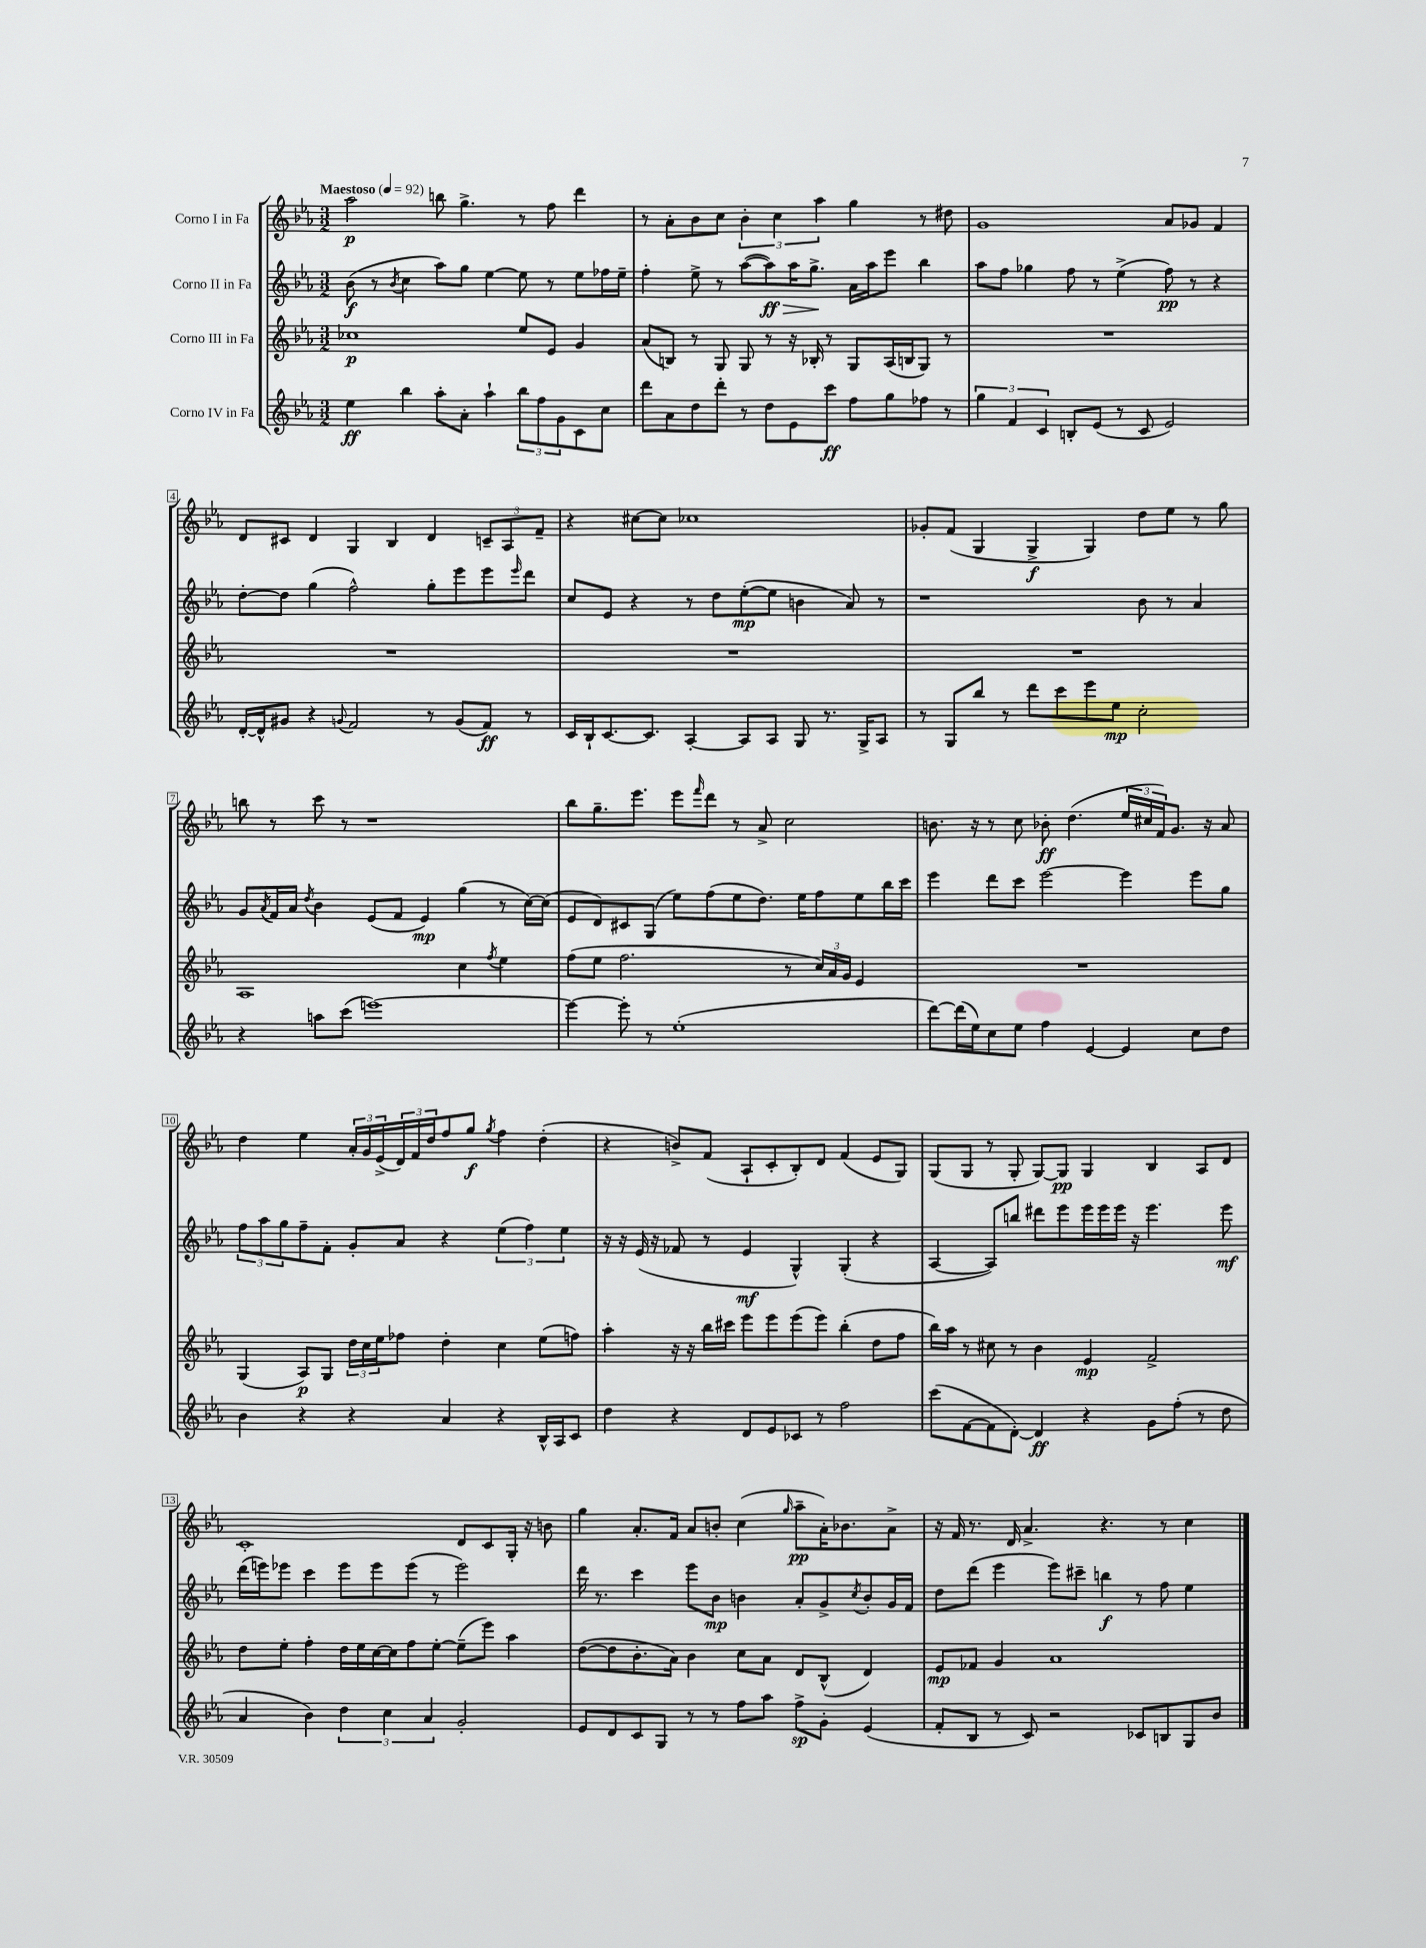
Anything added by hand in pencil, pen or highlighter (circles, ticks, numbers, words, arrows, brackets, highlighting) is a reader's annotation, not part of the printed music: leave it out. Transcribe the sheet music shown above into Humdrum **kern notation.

**kern	**kern	**kern	**kern
*staff4	*staff3	*staff2	*staff1
*clefG2	*clefG2	*clefG2	*clefG2
*k[b-e-a-]	*k[b-e-a-]	*k[b-e-a-]	*k[b-e-a-]
*M3/2	*M3/2	*M3/2	*M3/2
*MM92	*MM92	*MM92	*MM92
4ee-	1cc-	(8b-	2aa-
.	.	8r	.
.	.	8qb-	.
4bb-	.	4cc	.
8aa-'	.	8aa-)	8bb
8a-'	.	8gg	4.gg^
4aa-`	.	[4ee-	.
12bb-	8ee-	8ee-]	8r
12ff	.	.	.
.	8e-	8r	8ff
12g	.	.	.
8c	4g	8ee-	4ddd
8cc	.	16ff-	.
.	.	16ee-~	.
=	=	=	=
8ddd	(8a-	4ff'	8r
8a-	8B)	.	8a-'
8dd	8r	8ee-^	8b-
8ddd'	8G	8r	8cc
8r	8G	([8aa-	6b-'
8dd	8r	8aa-])	.
.	.	.	6cc
8e-	16r	16aa-	.
.	16B-'	8.gg^	.
.	.	.	6aa-
8ccc	8r	.	.
8ff	8G	16a-	4gg
.	.	16aa-	.
8gg	(16A-	8eee-	.
.	16B	.	.
8ff-	8G)	4bb-	8r
8r	8r	.	8dd#
=	=	=	=
6gg	1.r	8aa-	1g
.	.	8ff	.
6f	.	.	.
.	.	4gg-	.
6c	.	.	.
8B'	.	8ff	.
(8e-	.	8r	.
8r	.	(4ee-^	.
8c	.	.	.
2e-)	.	8ff)	8a-
.	.	8r	8g-
.	.	4r	4f
=	=	=	=
[16d'	1.r	[8dd'	8d
16d^^]	.	.	.
8g#	.	8dd]	8c#
4r	.	(4gg	4d
8qqg	.	.	.
2f	.	2ff^^)	4G
.	.	.	4B-
8r	.	8gg'	4d
(8g	.	8eee-	.
8f)	.	8eee-	12c~
.	.	.	12A-
.	.	16qqeee-	.
8r	.	8ddd	.
.	.	.	12f~
=	=	=	=
16c	1.r	8cc	4r
16B-`	.	.	.
[8.c	.	8e-	.
.	.	4r	[8cc#
8.c]	.	.	.
.	.	.	8cc#]
[4A-'	.	8r	1cc-
.	.	8dd	.
8A-]	.	([8ee-'	.
8A-	.	8ee-]	.
8G	.	4b	.
8.r	.	.	.
.	.	8a-)	.
16G^	.	.	.
8A-	.	8r	.
=	=	=	=
8r	1.r	1r	8g-'
8G	.	.	(8f
8bb-	.	.	4G
8r	.	.	.
8ddd	.	.	4G^
8ccc	.	.	.
8eee-	.	.	4G)
8ee-	.	.	.
2cc'	.	8b-	8dd
.	.	8r	8ee-
.	.	4a-	8r
.	.	.	8gg
=	=	=	=
4r	1A-	8g	8bb
.	.	8qa-	.
.	.	16f	8r
.	.	16a-	.
.	.	8qdd	.
8aa	.	4b-	8ccc
(8ccc	.	.	8r
[1eee)	.	(8e-	1r
.	.	8f	.
.	.	4e-)	.
.	4cc	(4gg	.
.	8qff	.	.
.	4ee-	8r	.
.	.	[16cc)	.
.	.	(16cc]	.
=	=	=	=
4eee_	(8ff	8e-	8bb-
.	8ee-	8d)	8.gg~
8eee']	2.ff	8c#	.
.	.	.	8.eee-
8r	.	(8G	.
(1ee-'	.	8ee-)	8eee-
.	.	.	16qqfff
.	.	(8ff	8ddd
.	.	8ee-	8r
.	.	8.dd)	8a-^
.	8r	.	2cc
.	.	16ee-	.
.	24cc)	8ff	.
.	24a-	.	.
.	24g	.	.
.	4e-	8ee-	.
.	.	16bb-	.
.	.	16ccc	.
=	=	=	=
[8ddd)	1.r	4eee-	8.b
(16ddd]	.	.	.
16ee-)	.	.	16r
8cc	.	8ddd	8r
8ee-	.	8ccc	8cc
4ff	.	[2eee-	8b-'
.	.	.	(4.dd
[4e-	.	.	.
4e-]	.	4eee-]	24ee-
.	.	.	24cc#
.	.	.	24f)
.	.	.	8.g
8cc	.	8eee-	.
.	.	.	16r
8dd	.	8gg	8a-
=	=	=	=
4b-	(4G	12ff	4dd
.	.	12aa-	.
.	.	12gg	.
4r	8A-)	8ff~	4ee-
.	8G	8f'	.
4r	24dd	8g'	24a-'
.	24cc	.	24g
.	24ee-	.	(24e-^
.	8ff-	8a-	24d)
.	.	.	24f
.	.	.	24dd
4a-	4dd'	4r	8ff
.	.	.	8gg
.	.	.	8qgg
4r	4cc	(6ee-	4ff
.	.	6ff)	.
16B-^^	(8ee-	.	(4dd'
16A-	.	.	.
.	.	6ee-	.
8c	8ff)	.	.
=	=	=	=
4dd	4aa-'	16r	4r
.	.	16r	.
.	.	(16e-	.
.	.	16r	.
4r	16r	8f-	8b^)
.	16r	.	.
.	16bb-	8r	(8f
.	16ccc#	.	.
8d	8eee-	4e-	8A-`
8e-	8eee-	.	8c'
8c-	(8eee-	4G^^)	8B-')
8r	8eee-)	.	8d
2ff	(4bb-'	(4G'	(4f
.	8dd	4r	8e-
.	8ff	.	8G)
=	=	=	=
(8ccc	16bb-)	[4A-	(8G
.	16aa-	.	.
[8f	8r	.	8G
8f]	8cc#	8A-])	8r
[8d')	8r	8bb	8G'
4d]	4b-	8ddd#	[8G)
.	.	8eee-	8G]
4r	4e-	16eee-	4G
.	.	16eee-	.
.	.	16eee-	.
.	.	16r	.
8g	2f^	4.eee-	4B-
(8ff'	.	.	.
8r	.	.	8A-
8dd	.	8eee-	8d
=	=	=	=
4a-	8dd	(16ddd	1c'
.	.	16eee)	.
.	8ee-'	8eee-	.
4b-)	4ff'	4ccc	.
6dd	16dd	8eee-	.
.	16ee-	.	.
.	[16cc	8eee-	.
6cc	.	.	.
.	16cc]	.	.
.	8ff	(8eee-	.
6a-	.	.	.
.	[8ee-'	8r	.
2g'	(8ee-~]	2eee-)	8d
.	8eee-)	.	8c
.	4aa-	.	16G'
.	.	.	16r
.	.	.	8b
=	=	=	=
8e-	([8dd	16ddd	4gg
.	.	8.r	.
8d	8dd]	.	.
8c	8.b-'	4ccc	8.a-'
8G	.	.	.
.	16a-)	.	16f
8r	4b-	8eee-	8a-
8r	.	8b-	8b'
8ff	8cc	4b	(4cc
8aa-	8a-	.	.
.	.	.	16qqgg
8ff^	8d	8a-'	8aa-~
8g'	(8B-^^	8g^	16a-')
.	.	.	8.b-
.	.	8qcc	.
(4e-	4d)	8b'	.
.	.	16g	8a-^
.	.	16f	.
=	=	=	=
8f'	8e-	8dd	16r
.	.	.	16f
8B-	8f-	(8ddd	8.r
8r	4g	4eee-	.
.	.	.	16d
8c)	.	.	4.a-^
2r	1a-	8eee-)	.
.	.	8ccc#~	.
.	.	4bb	4.r
8c-	.	8r	.
8B	.	8ff	8r
8G	.	4ee-	4cc
8b-	.	.	.
==	==	==	==
*-	*-	*-	*-
